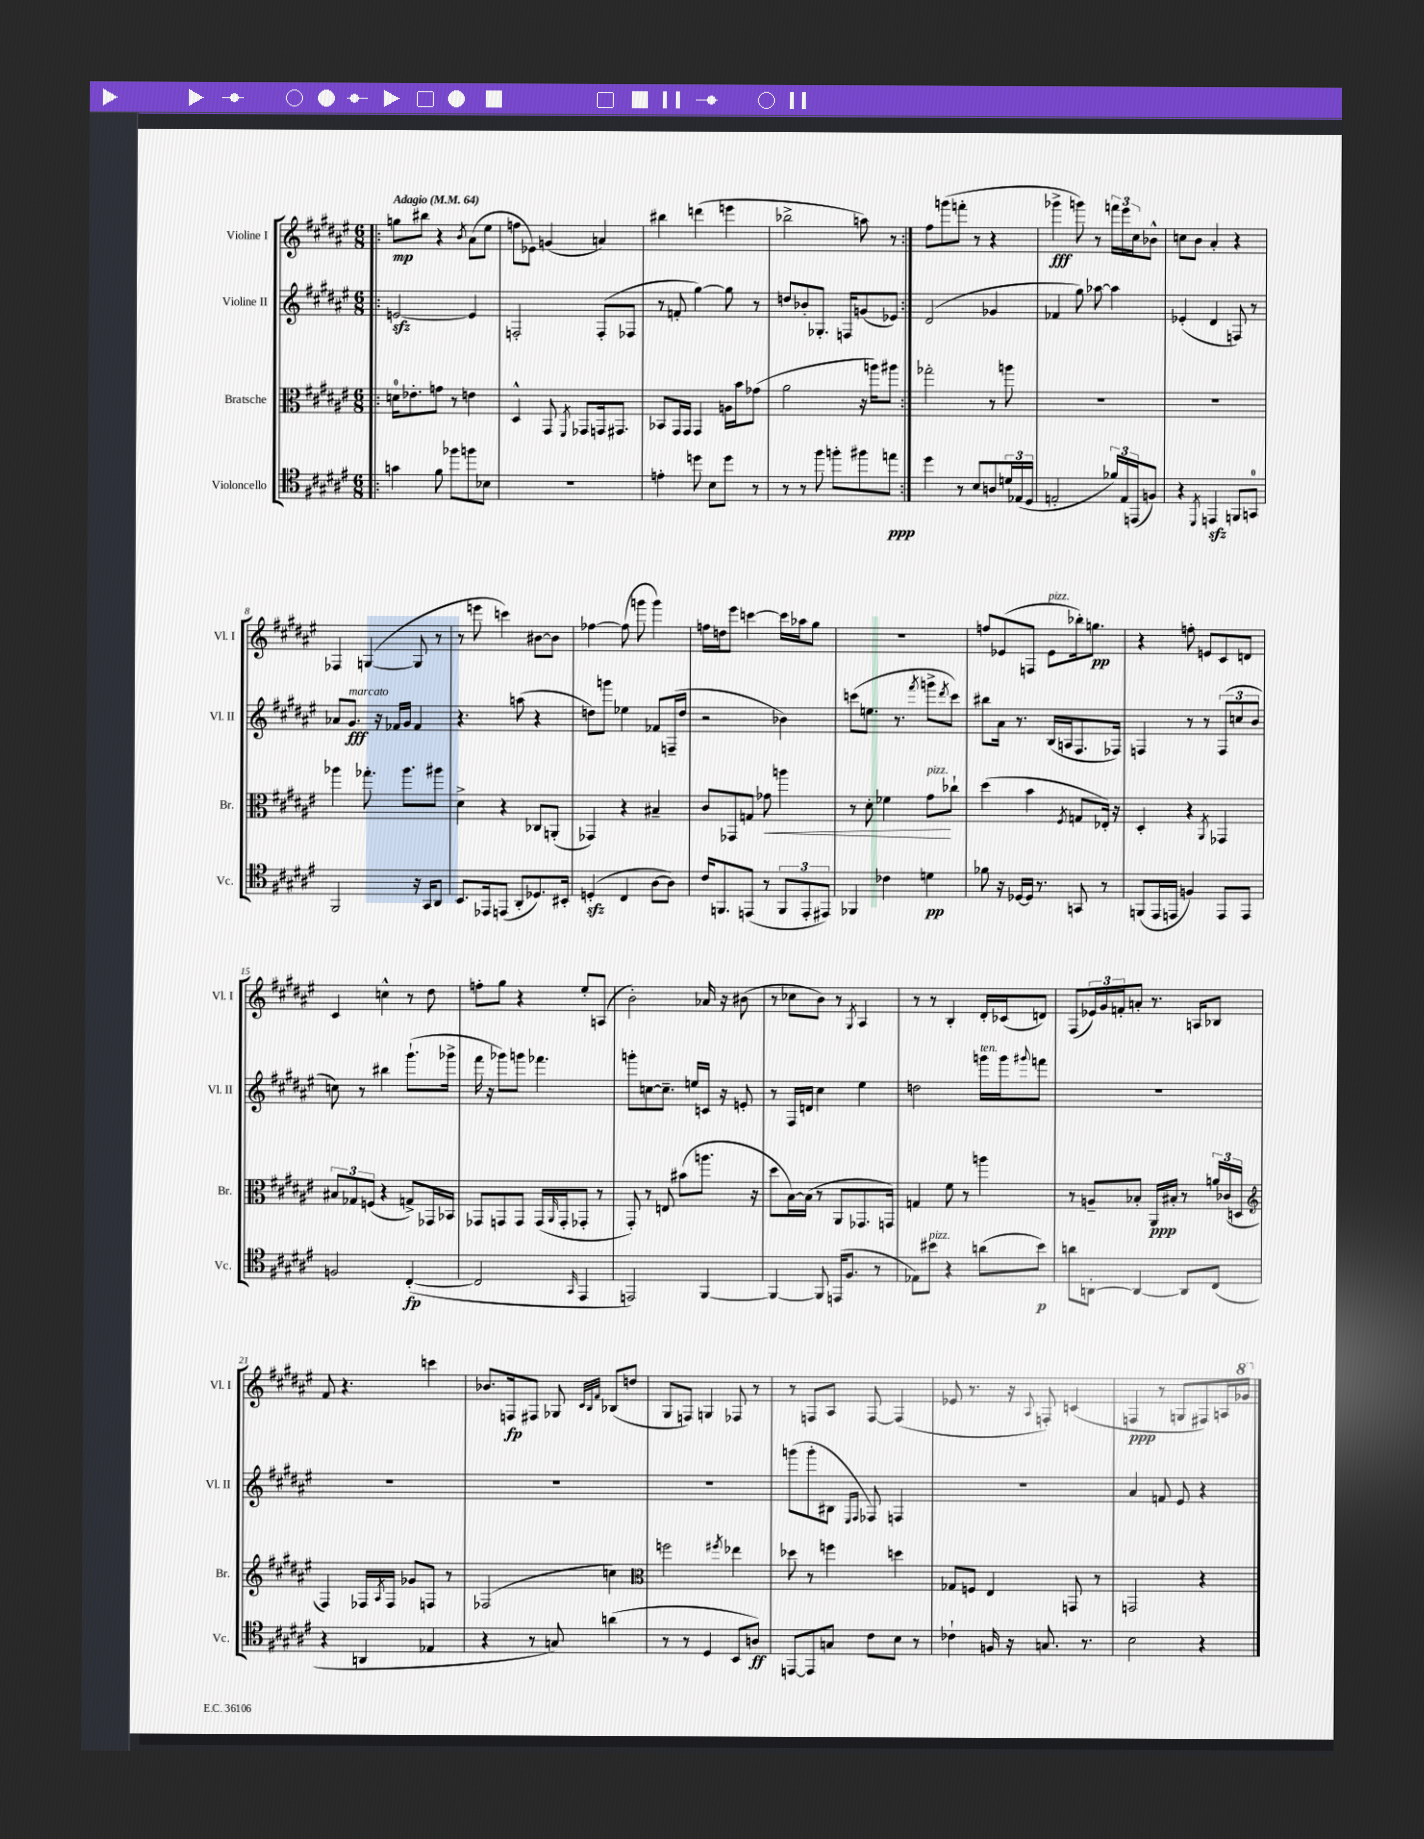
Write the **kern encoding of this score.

**kern	**kern	**kern	**kern
*staff4	*staff3	*staff2	*staff1
*clefC4	*clefC3	*clefG2	*clefG2
*k[f#c#g#d#a#e#]	*k[f#c#g#d#a#e#]	*k[f#c#g#d#a#e#]	*k[f#c#g#d#a#e#]
*M6/8	*M6/8	*M6/8	*M6/8
*MM64	*MM64	*MM64	*MM64
=!|:	=!|:	=!|:	=!|:
4g	16d	[2e	8gg
.	8.e-'	.	.
.	.	.	8bb#
8f#	8g	.	4r
8ff-	8r	.	.
.	.	.	8qb
8ff	4e	4e]	(8a#
8B-	.	.	8ee#
=	=	=	=
2.r	4D#^^	2F'	8ff
.	.	.	8e-)
.	8GG#	.	(4g
.	8qFF#	.	.
.	8GG-	.	.
.	16GG	(8F'	4a)
.	8.GG#	.	.
.	.	8F-	.
=	=	=	=
4e'	8BB-	8r	4bb#
.	16GG#	8f'	.
.	16GG#	.	.
8dd	4GG#	[4gg#)	(4ddd
8B	.	.	.
8dd	16A	8gg#]	4eee
.	16b	.	.
8r	(8g-	8r	.
=	=	=	=
8r	2a#	8dd	2bb-^
8r	.	8b-'	.
8ff#	.	8.G-'	.
8ff'	.	.	.
.	.	16F	.
8ff#	16r	(8g	8aa)
.	16aa)	.	.
8ee	8aa#	8e-)	8r
=:|!	=:|!	=:|!	=:|!
4dd#	2gg-'	(2d#	8ff#
.	.	.	(8ggg
8r	.	.	8fff'
8B	.	.	8r
8A	8r	4g-	4r
24d	8aa	.	.
(24E-	.	.	.
24D#	.	.	.
=	=	=	=
2E'	2.r	4f-	4ggg-^
.	.	8gg#)	8ggg)
.	.	[8aa-	8r
24f-)	.	4aa-]	24fff
24E	.	.	24eee#
(24EE	.	.	24cc#
8F)	.	.	8b-^^
=	=	=	=
4r	2.r	(4e-'	8cc
.	.	.	8b
8qDD#	.	.	.
4EE	.	4d#	4a#'
8FF	.	8F)	4r
8GG	.	8r	.
=	=	=	=
2FF#	4aa-	8a-	4F-
.	.	8.g#	.
.	8.gg-'	.	([4G
.	.	16r	.
.	.	16f-	.
.	8.aa-	16g#	.
16r	.	4f-	8G]
16GG#	.	.	.
8AA#	8aa#	.	8r
=	=	=	=
8.BB	4d#^	4.r	8r
.	.	.	8eee
16EE-	.	.	.
(8EE	4r	.	4ccc)
8AA#'	.	(8aa	.
8.D-)	8C-	4r	[8b#
.	(8AA'	.	8b#]
16BB#'	.	.	.
=	=	=	=
(4D'	4GG-)	8dd)	[4ff-
.	.	8ggg	.
4C#	4r	4ee-	(8ff-]
.	.	.	8ggg
[8A#	4B#~	8f-	4ggg)
8A#])	.	(16F~	.
.	.	16dd	.
=	=	=	=
16c#	8c#	2r	16ff
8.FF	.	.	16dd
.	8GG-	.	8eee#
(8EE	8G	.	[4ccc
8r	8g-	.	.
12FF	4aa	4b-)	16ccc]
.	.	.	16aa-
12EE'	.	.	.
.	.	.	8gg#
12EE#)	.	.	.
=	=	=	=
4FF-	8r	(8ccc	2.r
.	8d#'	8.ee	.
4c-	4f-	.	.
.	.	8.r	.
.	.	8qfff#	.
4d	8g#	8ggg^	.
.	.	8qddd#	.
.	8cc-`	8ccc)	.
=	=	=	=
8f-	(4dd#	8bb#	8ff
16r	.	16a#	(8e-
[16D-	.	8.r	.
16D-]	4b	.	8F
8.r	.	.	.
.	.	(16B	8e-
.	.	16A	.
.	8qF#	.	.
8GG	8G	8.F#	16bb-')
.	.	.	8.gg
8r	16E-')	.	.
.	16r	16F-)	.
=	=	=	=
(8FF	4D#'	4F	4r
16EE#	.	.	.
16EE	.	.	.
4F)	4r	8r	8ff'
.	.	8r	8e
.	8qAA#	.	.
8EE	4GG-	(12F	8c#
.	.	12cc	.
8EE	.	.	8d
.	.	12b	.
=	=	=	=
2F	12B#	8cc)	4c#
.	12G-	.	.
.	.	8r	.
.	(12F	.	.
.	4r	4bb#	4cc^^
([4C#'	8G^)	(8.ggg#`	8r
.	16GG-	.	8dd#
.	16BB-	16ggg-^	.
=	=	=	=
2C#]	8GG-	16fff#	8ff'
.	.	16r	.
.	8GG	8ggg-)	8gg#
.	8GG	8ggg	4r
.	(16GG	4.fff-	.
.	16qqAA#	.	.
.	16GG'	.	.
16qqGG#	.	.	.
4EE#	8GG-'	.	8ee#'
.	8r	.	(8A
=	=	=	=
2EE)	8GG#')	8ggg'	2b')
.	8r	[8cc	.
.	8E	8.cc~]	.
.	(8b#	.	.
.	.	16ee	.
[4FF#	8.aa	16c	16a-
.	.	16r	16r
.	.	8e'	(8b#
.	16r	.	.
=	=	=	=
4FF#_	8dd#	8r	8r
.	[16B)	16F#	8cc-
.	(16B]	16d	.
8FF#]	8r	4cc#	8b)
(16EE	8AA#	.	8r
8.F#	.	.	.
.	.	.	8qG#
.	8.GG-	4ee#	4A#
8r	.	.	.
.	16GG)	.	.
=	=	=	=
8E-)	4G	2dd	8r
8b#	.	.	8r
4r	8f#	.	4B'
.	8r	.	.
(8a	4aa	16ggg	16d#'
.	.	16ggg	(16c-
.	.	8qqggg#	.
8b#)	.	8fff	8d)
=	=	=	=
8a	8r	2.r	(8F#
[8AA'	8A~	.	24e-)
.	.	.	24g#
.	.	.	24f'
4AA_	8B-'	.	8a'
.	16AA#	.	8.r
.	16B#'	.	.
8AA]	8r	.	.
.	.	.	16A
(8C#	24a	.	8B-
.	(24c-	.	.
.	24D	.	.
=	=	=	=
*	*clefG2	*	*
4r	4F#)	2.r	8f#
.	.	.	4.r
4AA	16F-	.	.
.	8qA#	.	.
.	16F-	.	.
.	8g-	.	.
4E-	8F	.	4ccc
.	8r	.	.
=	=	=	=
4r	(2F-	2.r	8.b-
.	.	.	16F
8r	.	.	8F#
8G)	.	.	8G-
.	.	.	32qqc#
.	.	.	32qqB
.	.	.	32qqf#
(4a	4cc)	.	(8B-
.	.	.	8dd
=	=	=	=
*	*clefC3	*	*
8r	2ff	2.r	8G#
8r	.	.	8F)
4D#	.	.	4G
.	8qff#	.	.
8BB	4ee-	.	8F-
8A)	.	.	8r
=	=	=	=
[8EE	8dd-	(8ggg	8r
8EE]	8r	8ggg'	8F
8G	4ff	8B#	8A#
.	.	16qqE#	.
.	.	16qqF#	.
8c#	.	8F-)	[8F
8B	4dd	4F	(4F]
8r	.	.	.
=	=	=	=
4c-`	8G-	2.r	8e-
.	8F	.	8.r
16F	4E#	.	.
16r	.	.	16r
.	.	.	8qqA#
8.G	.	.	8F')
.	8GG	.	(4c
8.r	.	.	.
.	8r	.	.
=	=	=	=
2B	2GG	4a#	4F
.	.	8f	8r
.	.	8e#	8G
4r	4r	4r	8F#)
.	.	.	16A
.	.	.	16gg-
==	==	==	==
*-	*-	*-	*-
